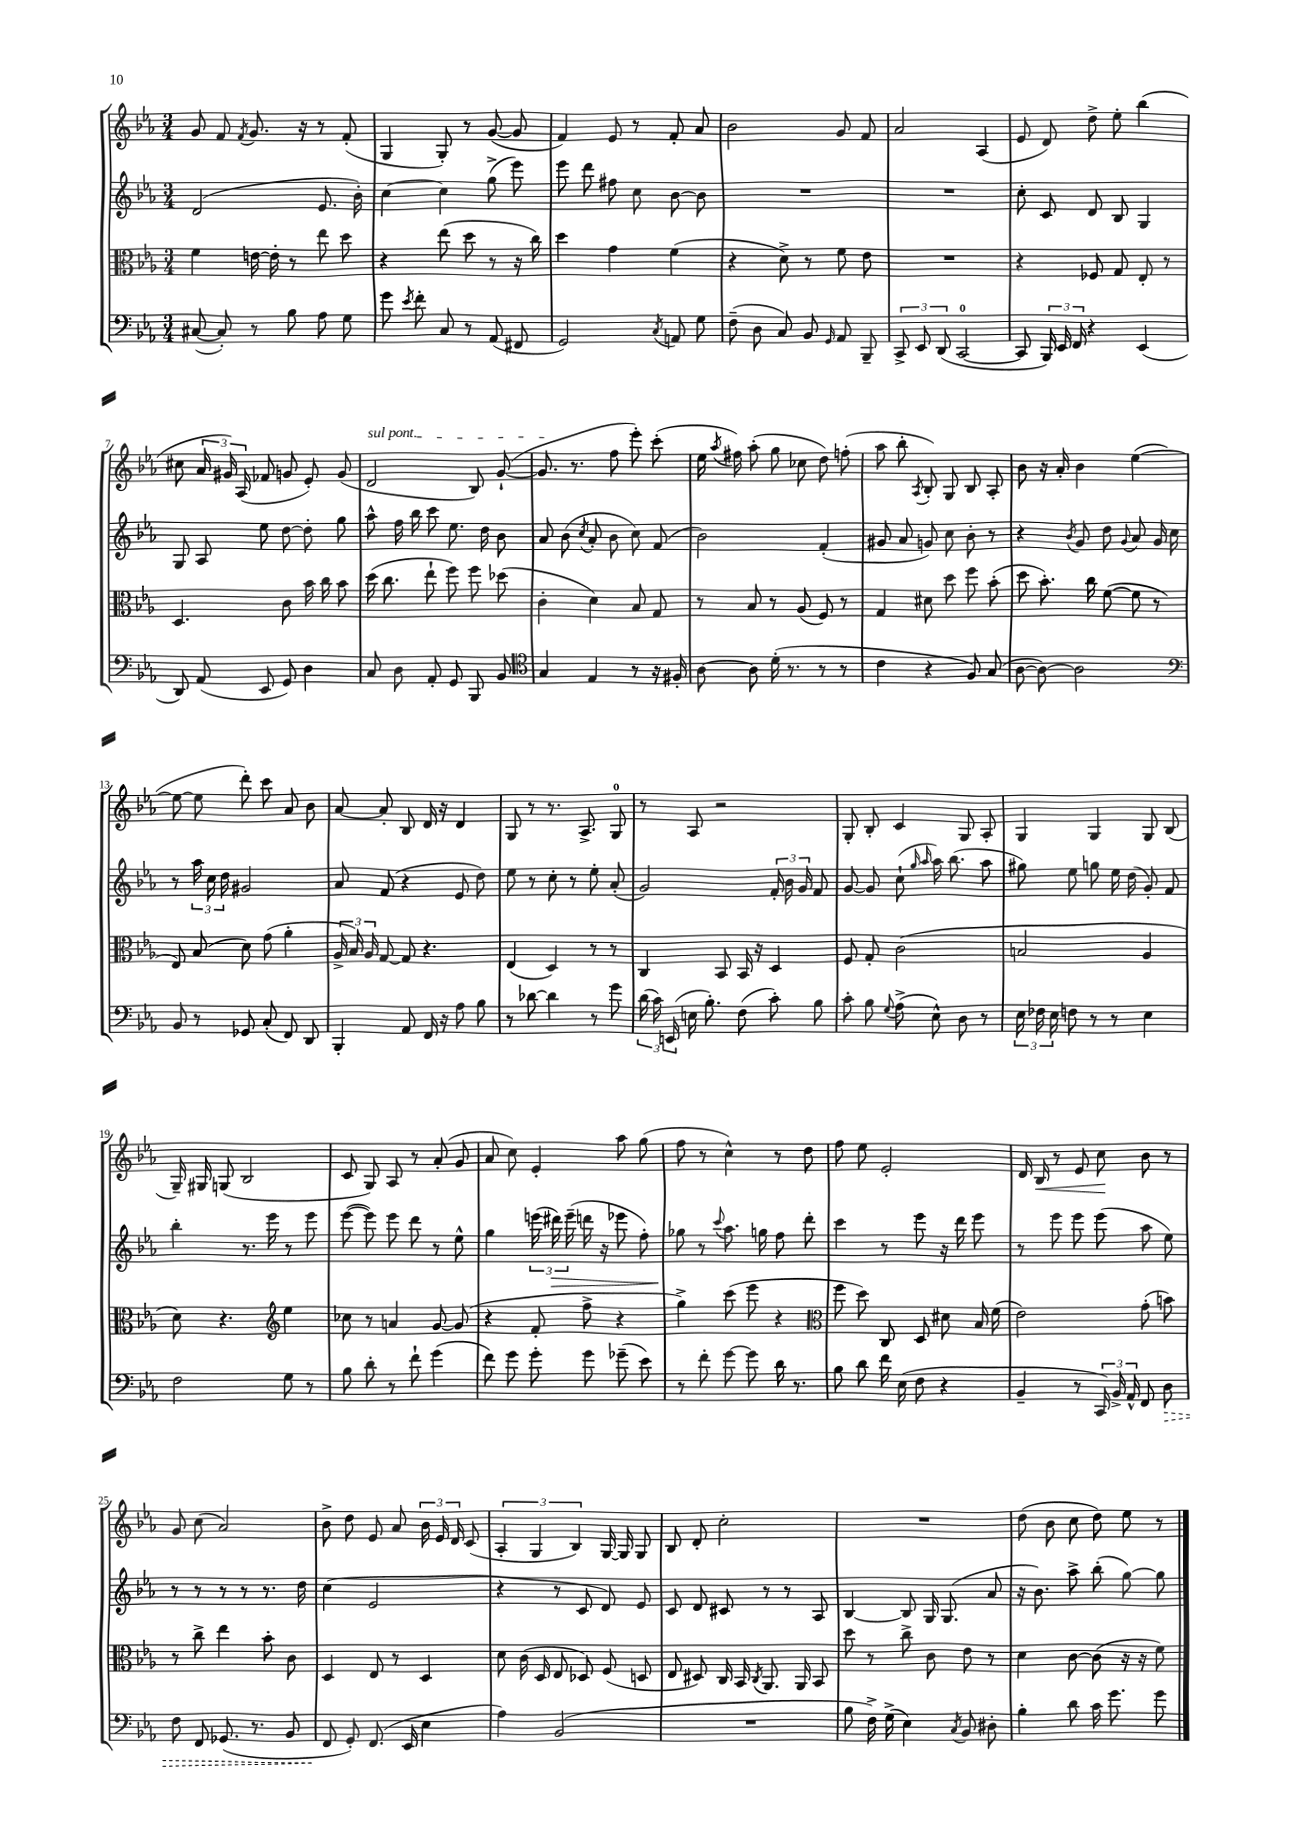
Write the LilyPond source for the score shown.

<<
\new StaffGroup <<
\new Staff = "s0" {
    \clef treble \key ees \major \numericTimeSignature \time 3/4
    \autoBeamOff g'8 f'8 \acciaccatura { f'8 } g'8. r16 r8 f'8-.( |
    g4 g8-.) r8 g'8~( g'8 |
    f'4) ees'8 r8 f'8-. aes'8 |
    bes'2 g'8 f'8 |
    aes'2 aes4( |
    ees'8 d'8) d''8-> ees''8-. bes''4( |
    cis''8 \tuplet 3/2 { aes'16 gis'16) aes16( } fes'8 g'8 ees'8-.) g'8( |
    \once \override TextSpanner.bound-details.left.text = \markup { \italic "sul pont." } d'2\startTextSpan bes8) g'8~-!( |
    g'8.\stopTextSpan r8. f''8 ees'''8-.) c'''8-.( |
    ees''16 \acciaccatura { aes''8 } fis''16) aes''8-.( g''8 ces''8 d''8) f''8-.( |
    aes''8 bes''8-. \acciaccatura { aes8 } bes8-.) g8 bes8 aes8-. |
    bes'8 r16 aes'16-. bes'4 ees''4~( |
    ees''8~ ees''8 d'''8-.) c'''8 aes'8 bes'8 |
    aes'8~ aes'8-. bes8 d'16 r16 d'4 |
    g8 r8 r8. aes8.-> g8-0 |
    r8 aes8 r2 |
    g8-. bes8-. c'4 g8 aes8-. |
    g4 g4 g8 bes8( |
    g16--) gis16 g8( bes2 |
    c'8 g8) aes8 r8 aes'8-.( g'8 |
    aes'8 c''8) ees'4-. aes''8 g''8( |
    f''8 r8 c''4-^) r8 d''8 |
    f''8 ees''8 ees'2-. |
    d'16 bes16\< r8 ees'8 c''8\! bes'8 r8 |
    g'8 c''8( aes'2) |
    bes'8-> d''8 ees'8 aes'8 \tuplet 3/2 { bes'16 ees'16 d'16 } c'8( |
    \tuplet 3/2 { aes4-. g4 bes4) } g16~ g16 g8 |
    bes8 d'8-. c''2-. |
    R2. |
    d''8( bes'8 c''8 d''8) ees''8 r8 \bar "|." |
}
\new Staff = "s1" {
    \clef treble \key ees \major \numericTimeSignature \time 3/4
    \autoBeamOff d'2( ees'8. bes'16-.) |
    c''4~ c''4 g''8->( ees'''8) |
    ees'''8 d'''8 fis''8 c''8 bes'8~ bes'8 |
    R2. |
    R2. |
    c''8-. c'8 d'8 bes8 g4 |
    g8 aes8 ees''8 d''8~ d''8-. g''8 |
    aes''8-^ f''16 bes''16 c'''8 ees''8. d''16 bes'8 |
    aes'8 bes'8( \acciaccatura { c''8 } aes'8-. bes'8 c''8) f'8( |
    bes'2) f'4-.( |
    gis'8 aes'8 g'8) c''8 bes'8-. r8 |
    r4 \acciaccatura { bes'8 } g'8 d''8 \appoggiatura { g'8 } aes'8 g'16 c''16 |
    r8 \tuplet 3/2 { aes''16 c''16 d''16 } gis'2 |
    aes'8 f'8( r4 ees'8 d''8) |
    ees''8 r8 c''8-. r8 ees''8-. aes'8-.( |
    g'2) \tuplet 3/2 { f'16-. bes'16 g'16 } f'8 |
    g'8~ g'8 c''8-!( \grace { g''16 aes''16 } aes''16) bes''8.( aes''8 |
    gis''8) ees''8 g''8 ees''16 d''16( g'8-.) f'8 |
    bes''4-. r8. ees'''16 r8 ees'''8 |
    ees'''8~( ees'''8) ees'''8 d'''8 r8 ees''8-^ |
    g''4 \tuplet 3/2 { e'''16( dis'''16\>) e'''16--( } d'''16 r16 ees'''8 f''8-.) |
    ges''8\! r8 \appoggiatura { c'''8 } aes''8. g''16 f''8 d'''8-. |
    c'''4 r8 ees'''8 r16 d'''16 ees'''8 |
    r8 ees'''8 ees'''8 ees'''8( aes''8 ees''8) |
    r8 r8 r8 r8 r8. d''16 |
    c''4( ees'2 |
    r4 r8 c'8 d'8) ees'8 |
    c'8 d'8 cis'8 r8 r8 aes8 |
    bes4~ bes8 g16 g8.( aes'8 |
    r16 bes'8.) aes''8-> bes''8-.( g''8~) g''8 \bar "|." |
}
\new Staff = "s2" {
    \clef alto \key ees \major \numericTimeSignature \time 3/4
    \autoBeamOff f'4 e'16~ e'16-. r8 ees''8 d''8 |
    r4 ees''8( d''8 r8 r16 c''16) |
    d''4 g'4 f'4( |
    r4 d'8->) r8 f'8 ees'8 |
    R2. |
    r4 fes8 g8 ees8-. r8 |
    d4. c'8 bes'16 c''16 bes'8 |
    d''16( c''8. ees''8-! f''8) f''8 des''8( |
    c'4-. d'4) bes8 g8 |
    r8 bes8 r8 aes8( f8) r8 |
    g4 dis'8 d''8 f''8 bes'8-.( |
    d''8 bes'8.-.) c''16 f'8~( f'8 r8 |
    ees8) bes8( d'8) g'8( aes'4-. |
    \tuplet 3/2 { aes16-> bes16) aes16 } g8~ g8 r4. |
    ees4( d4) r8 r8 |
    c4 bes,8 bes,16 r16 d4 |
    f8 g8-. c'2( |
    b2 aes4 |
    d'8) r4. \clef treble ees''4 |
    ces''8 r8 a'4 g'8~ g'8( |
    r4 f'8-. f''8-> r4 |
    g''4->) c'''8( ees'''8 r4 |
    \clef alto f''8 d''8) c8 d8 dis'8 bes16 f'16( |
    ees'2) g'8-.( b'8) |
    r8 c''8-> ees''4 bes'8-. c'8 |
    d4 ees8 r8 d4 |
    d'8 c'16( d16 ees8 des8) f8( d8 |
    ees8 dis8) c16 bes,16 \acciaccatura { c8 } aes,8. aes,16 bes,8 |
    d''8 r8 c''8-> c'8 ees'8 r8 |
    d'4 c'8~ c'8( r16 r16 f'8) \bar "|." |
}
\new Staff = "s3" {
    \clef bass \key ees \major \numericTimeSignature \time 3/4
    \autoBeamOff cis8~( cis8-.) r8 bes8 aes8 g8 |
    g'8 \acciaccatura { ees'8 } f'8-. c8 r8 aes,8( fis,8 |
    g,2) \acciaccatura { c8 } a,8 g8 |
    f8--( d8 c8) bes,8 \grace { g,16 } aes,8 bes,,8-- |
    \tuplet 3/2 { c,8-> ees,8 d,8( } c,2-0~ |
    c,8 \tuplet 3/2 { bes,,16) ees,16 f,16 } r4 ees,4( |
    d,8) aes,8( ees,8 g,8) d4 |
    c8 d8 aes,8-. g,8 bes,,8 bes,8 |
    \clef tenor g4 ees4 r8 r16 fis16-. |
    aes8~ aes8 d'16-.( r8. r8 r8 |
    c'4 r4 f8) g8( |
    aes8~ aes8~) aes2 |
    \clef bass bes,8 r8 ges,8 c8-.( f,8) d,8 |
    bes,,4-. aes,8 f,16 r16 aes8 bes8 |
    r8 des'8~ des'4 r8 g'8 |
    \tuplet 3/2 { d'16( c'16) e,16( } e16 bes8.-.) f8( c'8-.) bes8 |
    c'8-. bes8 \appoggiatura { g8 } aes8->( ees8-^) d8 r8 |
    \tuplet 3/2 { ees16 fes16 ees16 } f8 r8 r8 ees4 |
    f2 g8 r8 |
    bes8 d'8-. r8 f'8-! g'4( |
    f'8) g'8 g'8-. g'8 ges'8--( ees'8) |
    r8 f'8-. g'8~ g'8 d'16 r8. |
    bes8 d'8 f'16 ees16( f8 r4 |
    bes,4-- r8 \tuplet 3/2 { c,16) bes,16-> aes,16-^ } f,8 \once \override Hairpin.style = #'dashed-line d8\> |
    f8 f,8 ges,8.( r8. bes,8 |
    f,8\! g,8-.) f,8.( ees,16 ees4 |
    aes4) bes,2( |
    R2. |
    bes8 f16->) g16->( ees4) \acciaccatura { c8 } bes,8 dis8-. |
    bes4-. d'8 c'16 g'8. g'8 \bar "|." |
}
>>
>>
